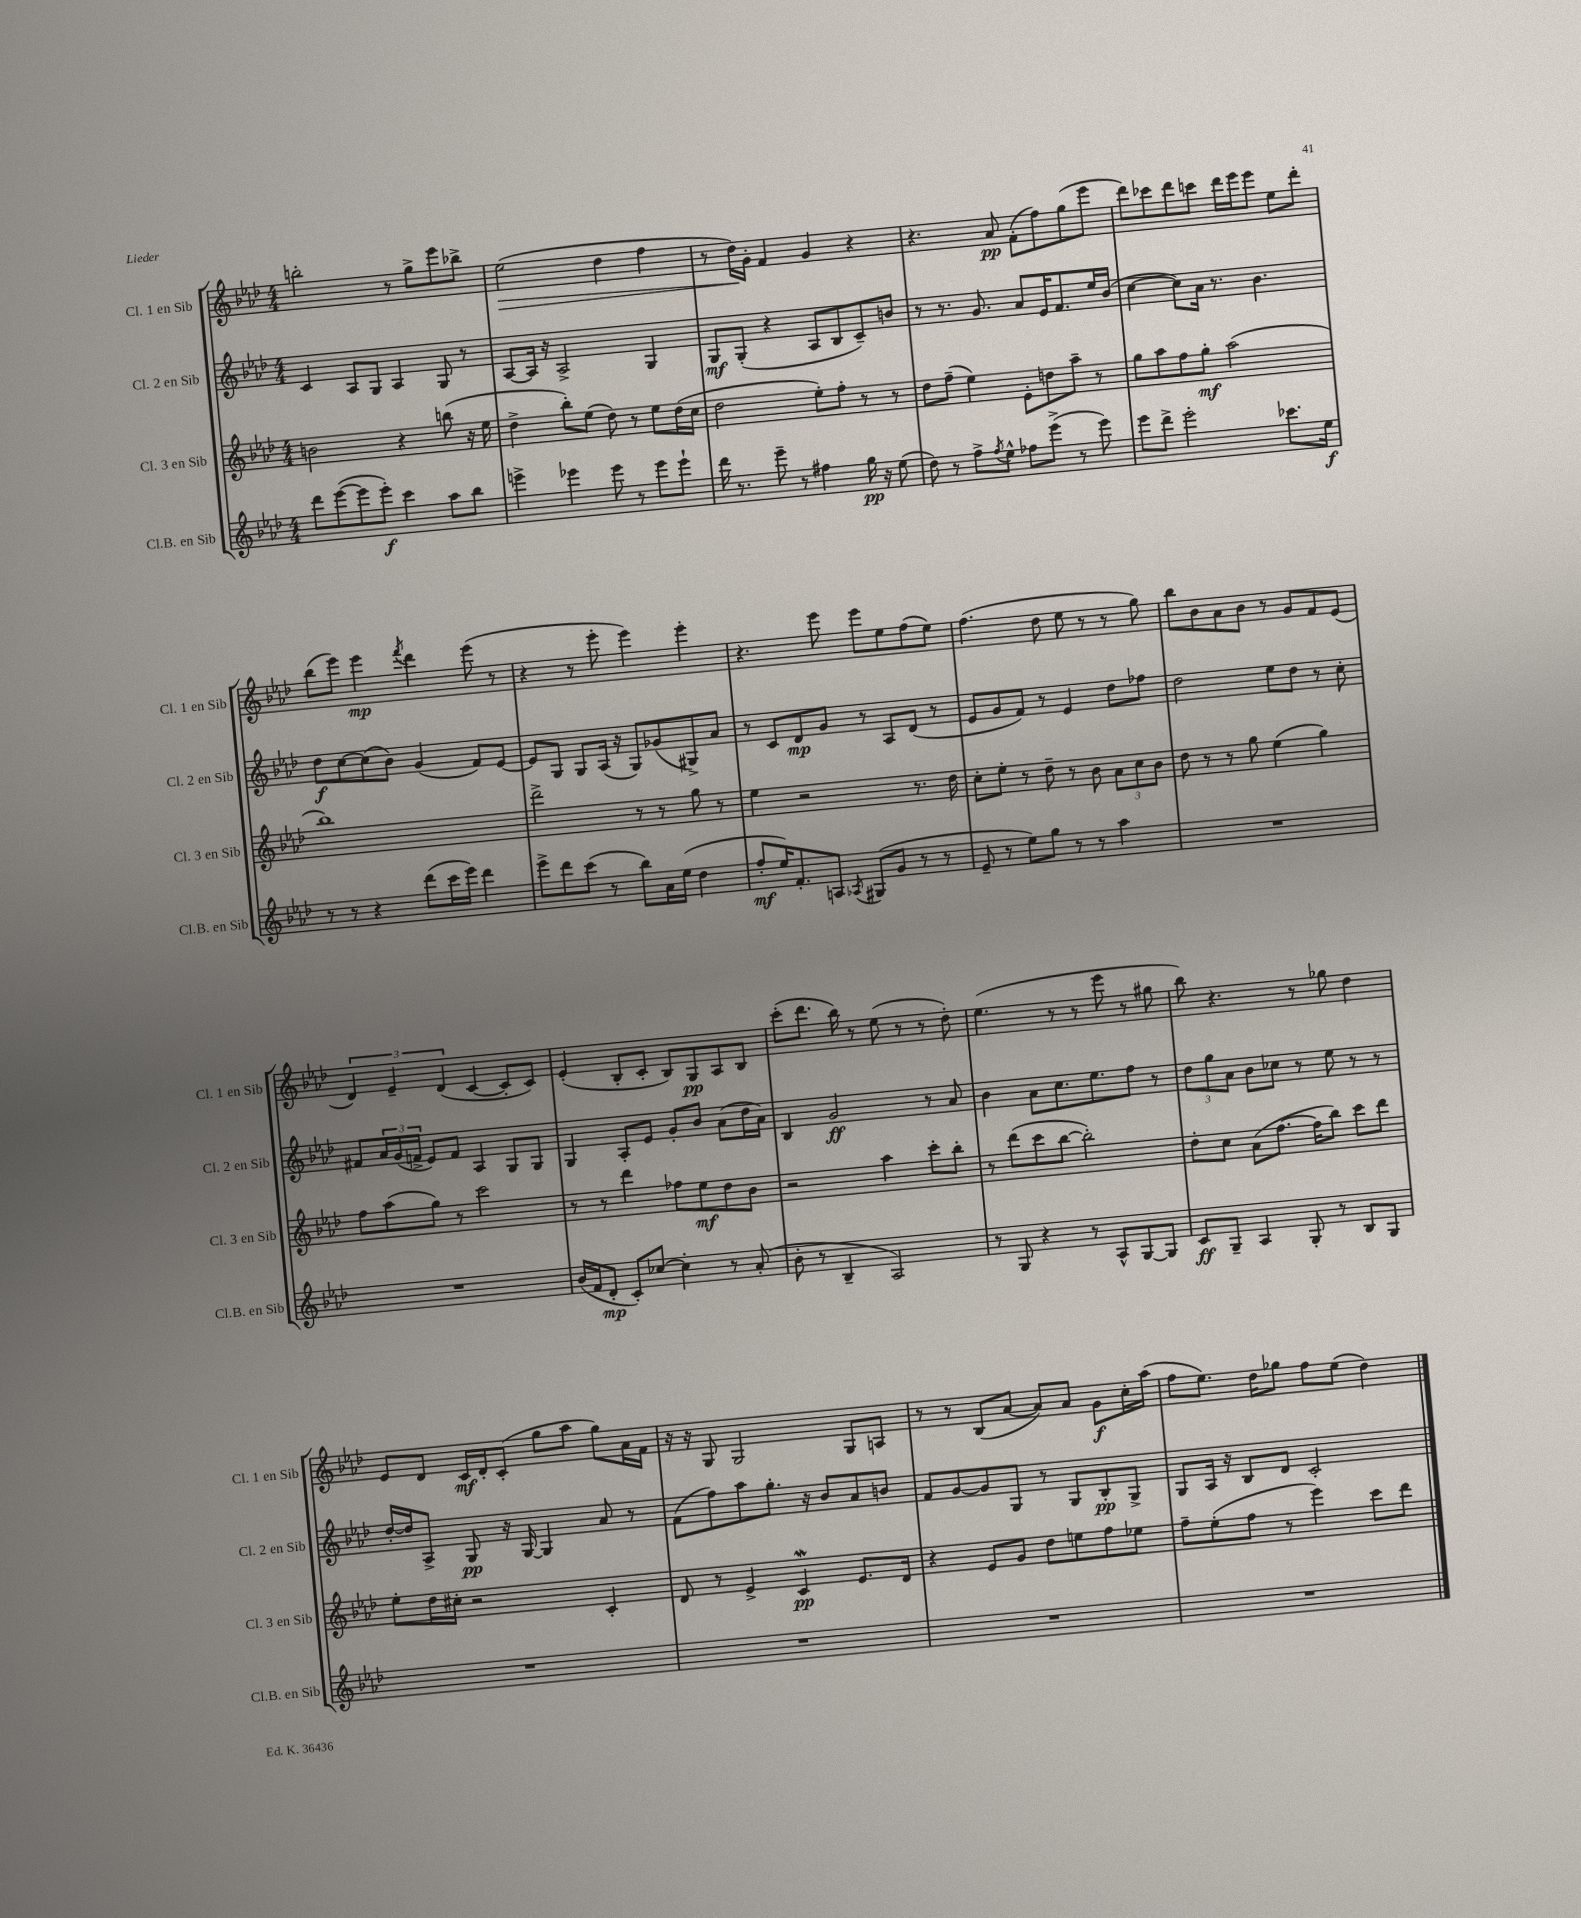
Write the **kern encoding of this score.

**kern	**kern	**kern	**kern
*staff4	*staff3	*staff2	*staff1
*clefG2	*clefG2	*clefG2	*clefG2
*k[b-e-a-d-]	*k[b-e-a-d-]	*k[b-e-a-d-]	*k[b-e-a-d-]
*M4/4	*M4/4	*M4/4	*M4/4
8ddd-	2b	4c	2bb'
([8eee-	.	.	.
8eee-]	.	8A-	.
8eee-')	.	8G	.
4ccc	4r	4A-	8r
.	.	.	8gg^
8aa-	(8bb	8G	8eee-
8bb-	16r	8r	8bb-^
.	16ee-	.	.
=	=	=	=
4eee^	4dd-^	[8A-	(2ee-
.	.	16A-]	.
.	.	16r	.
4eee-	8bb-')	2A-^	.
.	(8ee-	.	.
8eee-	8dd-)	.	4dd-
8r	8r	.	.
8eee-	8ee-	4G	4ff
8eee-`	(16dd-	.	.
.	16cc	.	.
=	=	=	=
16ddd-	2dd-	8G	8r
8.r	.	.	.
.	.	(8G'	16dd-)
.	.	.	16g'
8eee-~	.	4r	4f
8r	.	.	.
4ff#	8ee-')	8A-	4g
.	8ff'	8B-	.
16gg	8r	8c~)	4r
16r	.	.	.
(8ee-	8r	8b	.
=	=	=	=
8dd-)	8dd-	8r	4.r
8r	(8ff~	8.r	.
8ff^	4ee-)	.	.
.	.	8.g	.
8qff	.	.	.
8ee-^^	.	.	8a-
8ff-	8e-'	8a-	(8f'
(8eee-^	8dd	16e-	8ff)
.	.	8.f	.
8r	8aa-~	.	(8gg
8eee-)	8r	16ee-	8eee-
.	.	(16b-	.
=	=	=	=
8eee-	8gg	[4cc	8ddd-)
8ddd-^	8aa-	.	8ccc-
2eee-'	8ff	8cc])	8ddd-
.	8gg'	16a-	8ccc
.	.	8.r	.
.	(2aa-	.	16ddd-
.	.	.	16eee-
.	.	4.b-	8eee-
8.ccc-	.	.	8ee-
.	.	.	8ddd-'
16ee-	.	.	.
=	=	=	=
8r	1bb-)	8dd-	(8bb-
8r	.	[8cc	8eee-)
4r	.	(8cc]	4eee-
.	.	8b-)	.
.	.	.	8qfff
(8ddd-	.	(4g	4ddd-
16ccc	.	.	.
16eee-)	.	.	.
4ddd-	.	8f)	(8eee-
.	.	[8e-	8r
=	=	=	=
8eee-^	2ddd-^	8e-]	4r
8ddd-	.	8G	.
(8ccc	.	8G	8r
8r	.	(16A-	8eee-'
.	.	16r	.
8bb-)	8r	8G)	4eee-)
16a-	8r	(8g-	.
(16ee-	.	.	.
4dd-	8gg	8G#^)	4eee-'
.	8r	8a-	.
=	=	=	=
8ff'	4ee-	8r	4.r
16ee-)	.	8c	.
8.f'	.	.	.
.	2r	8d-	.
8A	.	8g	8eee-
8qA-	.	.	.
(8G#	.	8r	8eee-
8g	.	8A-	8ee-
8r	8.r	(8d-	(8ff
8r	.	8r	8ee-)
.	16dd-	.	.
=	=	=	=
8e-~	8cc'	8e-	(4.ff
8r	8ee-'	8g	.
8ee-)	8r	8f)	.
8gg	8dd-~	8r	8dd-
8r	8r	4e-	8ee-
8r	8b-	.	8r
4aa-	12a-	8dd-	8r
.	12cc	.	.
.	.	8ff-	8gg)
.	12b-	.	.
=	=	=	=
1r	8dd-	2dd-	8bb-
.	8r	.	8b-
.	8r	.	8a-
.	8gg	.	8b-
.	(4ee-	8ee-	8r
.	.	8dd-	8g
.	4gg)	8r	8f
.	.	8cc'	(8e-
=	=	=	=
1r	8ff	8f#	6d-)
.	(8aa-	24a-	.
.	.	(24g	6e-~
.	.	24f^	.
.	8gg)	8e-)	.
.	.	.	(6d-
.	8r	8f	.
.	2ccc	4A-	[4c
.	.	8G	8c']
.	.	8G	8c)
=	=	=	=
(16b-	8r	4G	(4e-'
16f	.	.	.
8d-'	8r	.	.
8c')	4ddd-	8A-'	8B-'
[8cc-	.	8e-	8c'
4cc-']	8ff-	8g'	8B-)
.	8ee-	8b-	8G
8r	8dd-	(8a-	8A-
(8a-'	8b-	16dd-	8B-
.	.	16a-)	.
=	=	=	=
8b-'	2r	4B-	(8ccc'
8r	.	.	8.ddd-
4B-~	.	2g	.
.	.	.	16bb-)
.	.	.	8r
2A-)	4aa-	.	(8ee-
.	.	.	8r
.	8ccc'	8r	8r
.	8bb-'	8a-	8dd-')
=	=	=	=
8r	8r	4b-	(4.ee-
8G	(8ddd-	.	.
4r	8ccc	8a-	.
.	[8bb-	8.cc	8r
8r	2bb-'])	.	8r
.	.	8.ee-	.
8A-^^	.	.	8eee-
[8G	.	8ff	8r
8G]	.	8r	8gg#
=	=	=	=
8c	8dd-'	12dd-	8bb-)
.	.	12gg	.
8G~	8cc	.	4.r
.	.	12a-	.
4A-	(8a-	8b-	.
.	[8.ff	8cc-	.
8G'	.	8r	8r
.	16ff]	.	.
8r	8bb-)	8ee-	8gg-
8B-	8ccc	8r	4dd-
8G	8ddd-	8r	.
=	=	=	=
1r	8ee-'	[16dd-'	8e-
.	.	16dd-]	.
.	16dd-	8A-^	8d-
.	16cc#'	.	.
.	2r	8G	16c
.	.	.	16d-'
.	.	16r	(8c'
.	.	[16G	.
.	.	4G]	8gg
.	.	.	8aa-
.	4c'	8a-	8gg)
.	.	8r	16a-
.	.	.	16f
=	=	=	=
1r	8d-	(8f	16r
.	.	.	16r
.	8r	8ff)	8G
.	4e-^	8aa-	2G
.	.	8.gg'	.
.	4c	.	.
.	.	16r	.
.	.	8b-	.
.	8.e-	8a-	8G
.	.	8b	8A
.	16d-	.	.
=	=	=	=
1r	4r	8f	8r
.	.	[8g	8r
.	8e-	8g]	(8B-
.	8g	8G	[8a-
.	8dd-	8r	8a-])
.	8ee	8G	8a-
.	8ff	8B-'	8g
.	8ee-	8G^	16cc'
.	.	.	(16aa-
=	=	=	=
1r	8ff~	8G	8ff
.	(8ee-'	16A-	8.ee-)
.	.	16r	.
.	8ff	8B-	.
.	.	.	16dd-
.	8r	8d-	8gg-
.	4eee-)	2c'	8ff
.	.	.	(8ee-
.	8ccc	.	4dd-)
.	8ddd-	.	.
==	==	==	==
*-	*-	*-	*-
